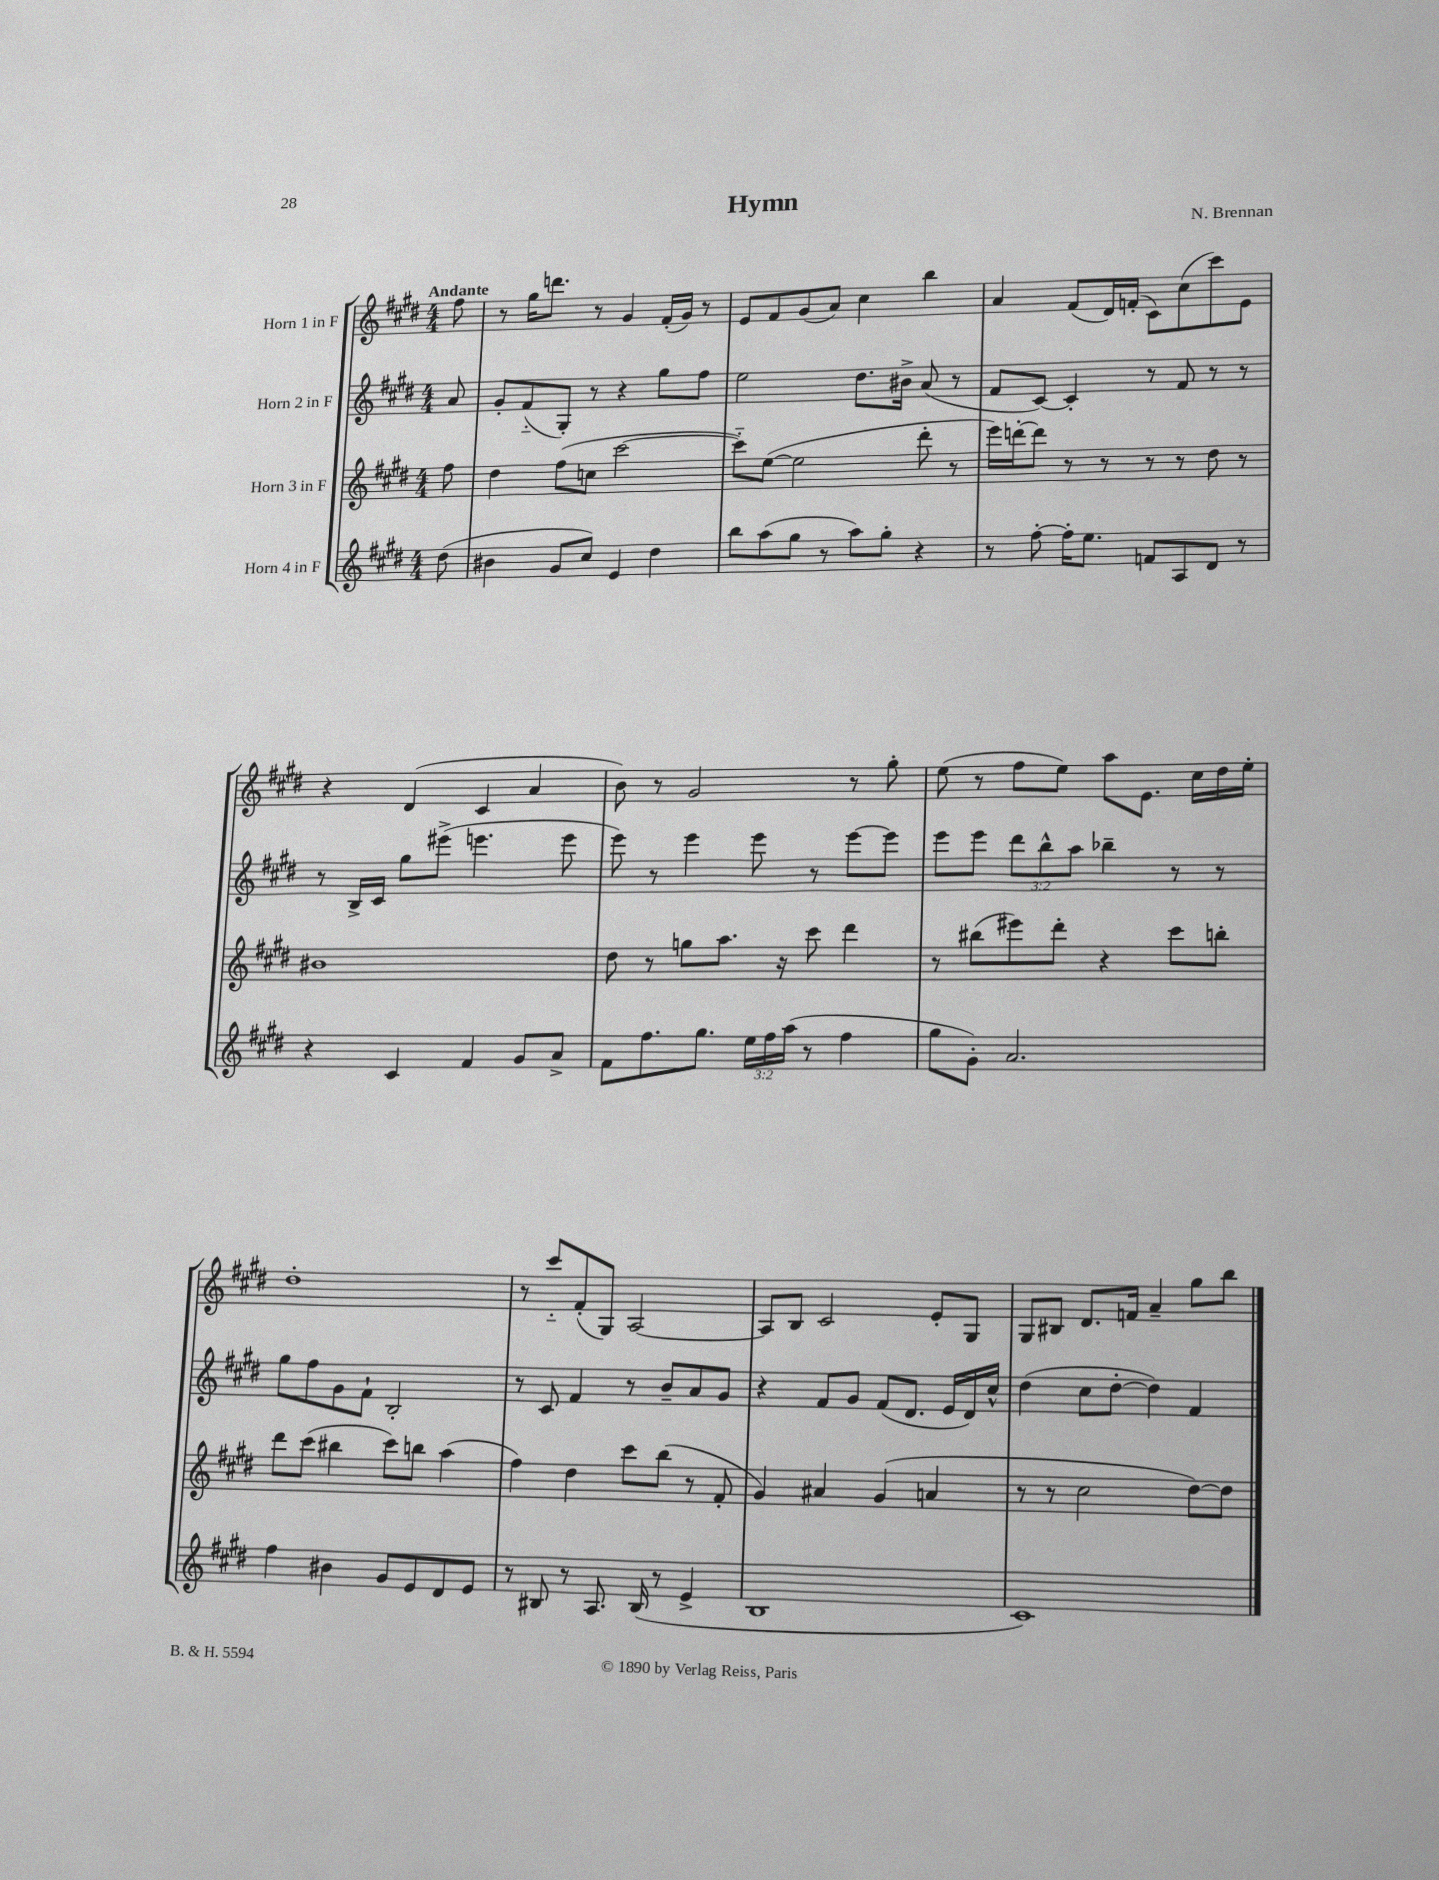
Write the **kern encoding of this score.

**kern	**kern	**kern	**kern
*part4	*part3	*part2	*part1
*staff4	*staff3	*staff2	*staff1
*I"Horn 4 in F	*I"Horn 3 in F	*I"Horn 2 in F	*I"Horn 1 in F
*clefG2	*clefG2	*clefG2	*clefG2
*k[f#c#g#d#]	*k[f#c#g#d#]	*k[f#c#g#d#]	*k[f#c#g#d#]
*M4/4	*M4/4	*M4/4	*M4/4
=	=	=	=
!	!	!	!LO:TX:a:B:t=Andante
(8dd#\	8ff#\	8a/	8ff#\
=1	=1	=1	=1
4b#X\	4dd#\	8g#'/L	8r
.	.	(8f#/	16gg#\KL
.	.	.	8.dddn\J
8g#/L	(8ff#\L	8G#'/J)	.
8cc#/J)	8ccn\J	8r	8r
4e/	[2ccc#\	4r	4g#/
4dd#\	.	8gg#\L	(16f#'/LL
.	.	.	16g#/JJ)
.	.	8ff#\J	8r
=2	=2	=2	=2
8bb\L	8ccc#\L])	2ee\	8e/L
(8aa\	([8ee\J	.	8f#/
8gg#\J	2ee\]	.	(8g#/
8r	.	.	8a/J)
8aa\L)	.	8.dd#\L	4cc#\
8gg#'\J	.	.	.
.	.	16b#X^\Jk	.
4r	8ddd#'\	(8a/	4bb\
.	8r	8r	.
=3	=3	=3	=3
8r	16eee\LL)	8f#/L	4a/
.	[16dddn'\J	.	.
[8ff#'\	8ddd\J]	[8c#/J)	.
16ff#'\KL]	8r	4c#'/]	(8f#/L
8.ee\J	.	.	.
.	8r	.	16d#/L)
.	.	.	(16fn'/JJ
8fn/L	8r	8r	8c#\L)
8A/	8r	8f#/	(8cc#\
8d#/J	8dd#\	8r	8ccc#\)
8r	8r	8r	8e\J
!!LO:LB:g=z
=4	=4	=4	=4
4r	1b#X	8r	4r
.	.	16B^/LL	.
.	.	16c#/JJ	.
4c#/	.	8gg#\L	(4d#/
.	.	(8eee#X^\J	.
4f#/	.	4.eeen\	4c#/
8g#/L	.	.	4a/
8a^/J	.	8eee\	.
=5	=5	=5	=5
8f#\L	8dd#\	8eee\)	8b\)
8.ff#\	8r	8r	8r
.	8ggn\L	4eee\	2g#/
8.gg#\J	.	.	.
.	8.aa\J	.	.
24ee\LL	.	8eee\	.
24ff#\	.	.	.
.	16r	.	.
(24aa\JJ	.	.	.
8r	8ccc#\	8r	.
4ff#\	4ddd#\	[8eee\L	8r
.	.	8eee\J]	8gg#'\
=6	=6	=6	=6
8gg#\L	8r	8eee\L	(8ee\
8g#'\J)	(8bb#X\L	8eee\J	8r
2.a/	8eee#X\)	12ddd#\L	8ff#\L
.	.	12bb^^\	.
.	8ddd#'\J	.	8ee\J)
.	.	12aa\J	.
.	4r	4bb-X~\	8aa\L
.	.	.	8.e\J
.	8ccc#\L	8r	.
.	.	.	16cc#\LL
.	8bbn'\J	8r	16dd#\
.	.	.	16ee'\JJ
!!LO:LB:g=z
=7	=7	=7	=7
4ff#\	8ddd#\L	8gg#\L	1dd#'
.	(8ccc#\J	8ff#\	.
4b#X\	4bb#X\	8g#\	.
.	.	8f#`\J	.
8g#/L	8ccc#\L)	2B'/	.
8e/	8bbn\J	.	.
8d#/	(4aa\	.	.
8e/J	.	.	.
=8	=8	=8	=8
8r	4ff#\)	8r	8r
8B#X/	.	8c#/	8ccc#/L
8r	4dd#\	4f#/	(8f#'/
8.A/	.	.	8G#/J)
.	8ccc#\L	8r	[2A/
(16B#/	.	.	.
8r	(8bb\J	8b~/L	.
4e^/	8r	8a/	.
.	8f#'/	8g#/J	.
=9	=9	=9	=9
1B	4g#/)	4r	8A/L]
.	.	.	8B/J
.	4a#X/	8f#/L	2c#/
.	.	8g#/J	.
.	(4g#/	(8f#/L	.
.	.	8.d#/J	.
.	4an/	.	8e'/L
.	.	16e/LL	.
.	.	16d#/)	8G#/J
.	.	16cc#^^/JJ	.
=10	=10	=10	=10
1c#)	8r	(4dd#\	8G#/L
.	8r	.	8B#X/J
.	2cc#\	8cc#\L	8.d#/L
.	.	[8dd#'\J	.
.	.	.	16fn/Jk
.	.	4dd#\])	4a~/
.	[8dd#\L)	4f#/	8gg#\L
.	8dd#\J]	.	8bb\J
==	==	==	==
*-	*-	*-	*-
